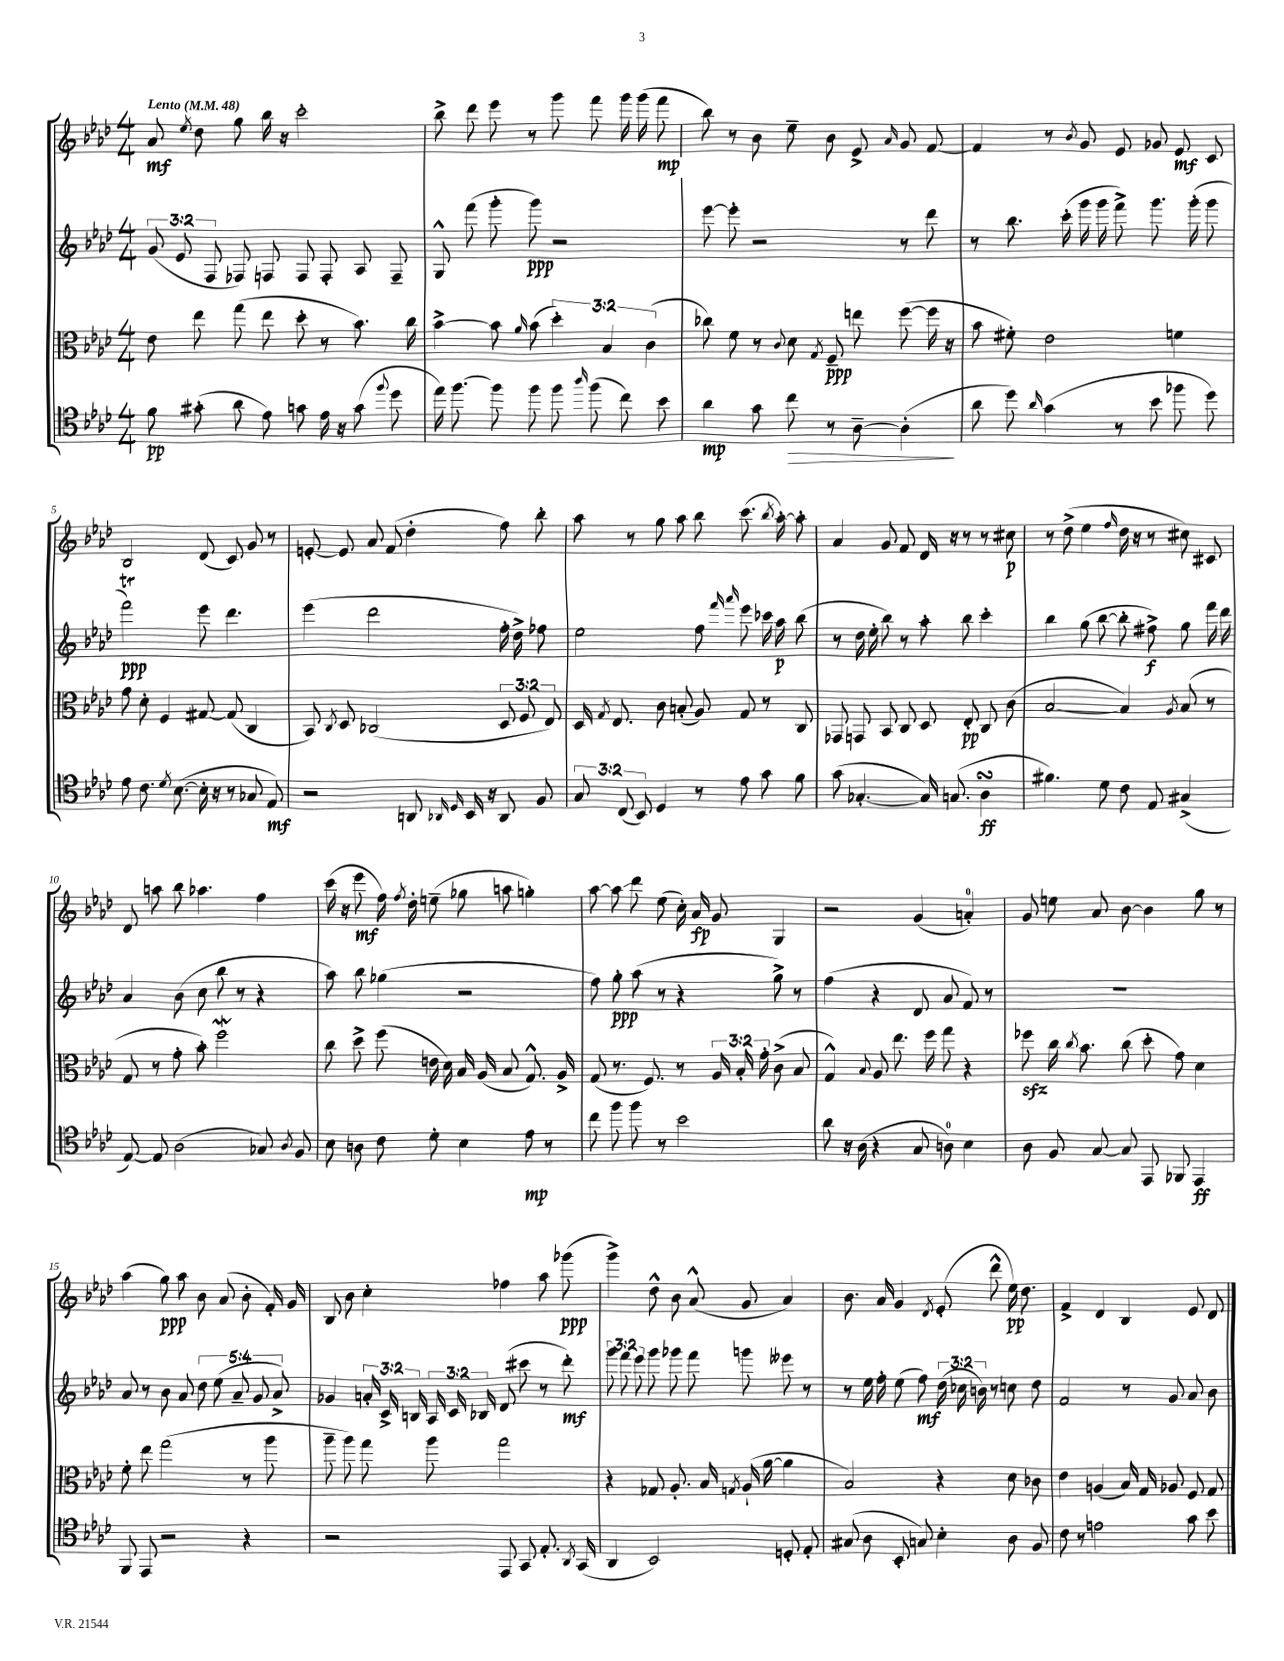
<<
\new StaffGroup <<
\new Staff = "s0" {
    \clef treble \key aes \major \numericTimeSignature \time 4/4 \tempo "Lento" 4 = 48
    \autoBeamOff aes'8\mf \acciaccatura { ees''8 } des''8 g''8 bes''16 r16 c'''2-. |
    bes''8-> des'''8 ees'''8 r8 g'''8 f'''8 g'''16 g'''16( f'''8\mp |
    bes''8) r8 bes'8 ees''8-- bes'8 ees'8-> \grace { aes'16 } g'8 f'8~ |
    f'4 r8 \acciaccatura { bes'8 } g'8 ees'8 ges'8 ees'8\mf c'8 |
    bes2 des'8( c'8) g'8 r8 |
    e'8~-. e'8 aes'8 f'8( des''4-. f''8) bes''8-. |
    aes''8 r8 g''8 aes''8 bes''8 c'''8.( \acciaccatura { bes''8 } aes''16~-.) aes''8-. |
    aes'4 g'8 f'8 des'16 r16 r8 r8 cis''8\p |
    r8 des''8->( ees''4 \grace { f''16 } des''16 r16 r8 cis''8) cis'8 |
    des'8 a''8 bes''8 aes''4. f''4 |
    c'''16( r16 ees'''8\mf f''16) \acciaccatura { f''8 } des''16-. e''8--( ges''8 a''8 g''4-.) |
    aes''8~ aes''8\glissando des'''8 ees''8( c''16-.) aes'16\fp g'8 g4 |
    r2 g'4( a'4-0-.) |
    g'8 e''8 aes'8 bes'8~ bes'4 g''8 r8 |
    aes''4( g''8\ppp) aes''8 bes'8 aes'8( bes'8-. f'16-.) g'16 |
    bes8 bes'8 c''4-. fes''4 aes''8 ges'''8\ppp( |
    g'''4->) des''8-^ bes'8 aes'8-^( g'8 aes'4) |
    bes'8. aes'16 g'4 \acciaccatura { des'8 } ees'8-.( des'''8-^ ees''16\pp) des''8. |
    f'4-> des'4 bes4 ees'8 des'8 \bar "|." |
}
\new Staff = "s1" {
    \clef treble \key aes \major \numericTimeSignature \time 4/4 \override Staff.TupletNumber.text = #tuplet-number::calc-fraction-text
    \autoBeamOff \tuplet 3/2 { g'8( ees'8 f8 } fes8) f8 f8 f8-. aes8 f8-- |
    g8-^ f'''8( g'''8-. g'''8\ppp) r2 |
    ees'''8~ ees'''8-. r2 r8 des'''8 |
    r8 bes''8. c'''16-.( g'''16 g'''16 f'''8->) g'''8. g'''16-.( g'''8 |
    f'''2\trill\ppp) ees'''8 des'''4. |
    ees'''4( des'''2 f''16-. des''16->) fes''8 |
    ees''2 f''8 \grace { f'''16 aes'''16 } ees'''8 ces'''16 aes''16\p bes''8( |
    r8 des''16 ees''16-. bes''8) r8 aes''8-. bes''8 c'''4-. |
    bes''4 g''8( bes''8~ bes''8-. fis''8->\f) g''8 f'''16 des'''16 |
    aes'4 bes'8( c''8 bes''8 r8 r4 |
    aes''8) bes''8 ges''4( r2 |
    f''8) g''8-.\ppp aes''8( r8 r4 g''8->) r8 |
    f''4( r4 des'8 aes'8 f'8) r8 |
    R1 |
    aes'8 r8 bes'8 aes'8 \tuplet 5/4 { des''8 ees''8( aes'8-- g'8 aes'8->) } |
    ges'4 \tuplet 3/2 { a'16-. c'16-> b16 } \tuplet 3/2 { aes16 c'16 bes16 } des'8( cis'''8 r8 des'''8-.\mf) |
    \tuplet 3/2 { g'''8 f'''8 ees'''8 } g'''8 ges'''8 f'''8 g'''8 eeses'''8 r8 |
    r8 ees''16 f''16-. ees''8( f''8\mf) \tuplet 3/2 { des''16( ces''16 b'16) } r8 c''8 des''8 |
    f'2 r8 g'8 aes'8 bes'8 \bar "|." |
}
\new Staff = "s2" {
    \clef alto \key aes \major \numericTimeSignature \time 4/4 \override Staff.TupletNumber.text = #tuplet-number::calc-fraction-text
    \autoBeamOff ees'8 ees''8 g''8( ees''8 des''8-. r8 bes'8.) c''16 |
    bes'4~-> bes'8 \grace { aes'16 } bes'8( \tuplet 3/2 { des''4-.) bes4 c'4( } |
    ces''8) f'8 r8 \appoggiatura { c'8 } des'8 \acciaccatura { g8 } f8--\ppp e''8 f''8~( f''16 r16 |
    bes'8 fis'8-.) ees'2 f'4 |
    g'8 des'8-. f4 gis8~ gis8( c4 |
    bes,8) \acciaccatura { c8 } des8 ces2( \tuplet 3/2 { des8 f8 ees8) } |
    des16 \acciaccatura { g8 } ees8. c'8 b8-.( aes8) g8 r8 c8 |
    ges,8 g,8 bes,8 c8 des8 ees8-.\pp c8 c'8( |
    bes2~ bes4) \acciaccatura { aes8 } bes8( r8 |
    g8 r8 g'8-. bes'8-.) f''2\mordent |
    c''8 des''8-> f''8( e'16 des'16) bes16 aes16( bes8 g8.-^) aes16-> |
    g8( r8. f8.) r8 \tuplet 3/2 { aes16 bes16-. g'16-. } c'8->( bes8 |
    g4-^) \appoggiatura { bes8 } aes8 ees''8. f''16 g''8 r4 |
    fes''8\sfz c''16 \acciaccatura { c''8 } bes'8. c''8( des''8-. g'8) des'4 |
    f'8-. ees''8 g''2( r8 aes''8 |
    aes''8-- aes''8) g''8 aes''8 g''2 |
    r4 ges8 aes8.-. bes16 \acciaccatura { g8 } aes16-!( aes'16~ aes'4 |
    bes2) r4 des'8 ces'8 |
    ees'4 a4( bes16) g16 aes8 f8 g8 \bar "|." |
}
\new Staff = "s3" {
    \clef tenor \key aes \major \numericTimeSignature \time 4/4 \override Staff.TupletNumber.text = #tuplet-number::calc-fraction-text
    \autoBeamOff f'8\pp gis'8-.( aes'8 ees'8) g'8 ees'16 r16 g'8( \appoggiatura { f''8 } des''8 |
    ees''16) f''8.~ f''8 f''8 f''8 \grace { aes''16 } f''8( c''8) bes'8 |
    aes'4\mp g'8 c''8\> r8 aes8~-- aes4-.\!( |
    aes'8 des''8) \grace { aes'16 } g'4( r8 bes'8 fes''8 des''8) |
    ees'8 c'8. \acciaccatura { des'8 } bes8.~( bes16-. r16 r8 ges8 ees8\mf) |
    r2 a,8 \grace { aes,16 des16 } bes,16 r16 aes,8 f8 |
    \tuplet 3/2 { g8 c8( bes,8) } des4 r8 ees'8 g'8 f'8 |
    g'8( ges4.~-. ges16) g8.( aes4\turn\ff |
    fis'4.) des'8 c'8 ees8 gis4->( |
    ees8~) ees8 aes2( ges8) \acciaccatura { aes8 } f8 |
    bes8 a8 c'8 des'8-. bes4 ees'8\mp r8 |
    c''8 f''8 f''8 r8 bes'2 |
    aes'8 r16 aes16( r4 g8 a8-0) bes4 |
    aes8 f8 g8~ g8 ees,8 fes,8 ees,4\ff |
    f,8 ees,8 r2 r4 |
    r2 ees,8 g,8 ees8.-. \acciaccatura { aes,8 } g,16( |
    aes,4 bes,2) d8-. ees8-. |
    gis8( aes8 bes,8-. g8) bes4-. aes8 f8 |
    c'8 r8 e'2 g'8 bes'8 \bar "|." |
}
>>
>>
